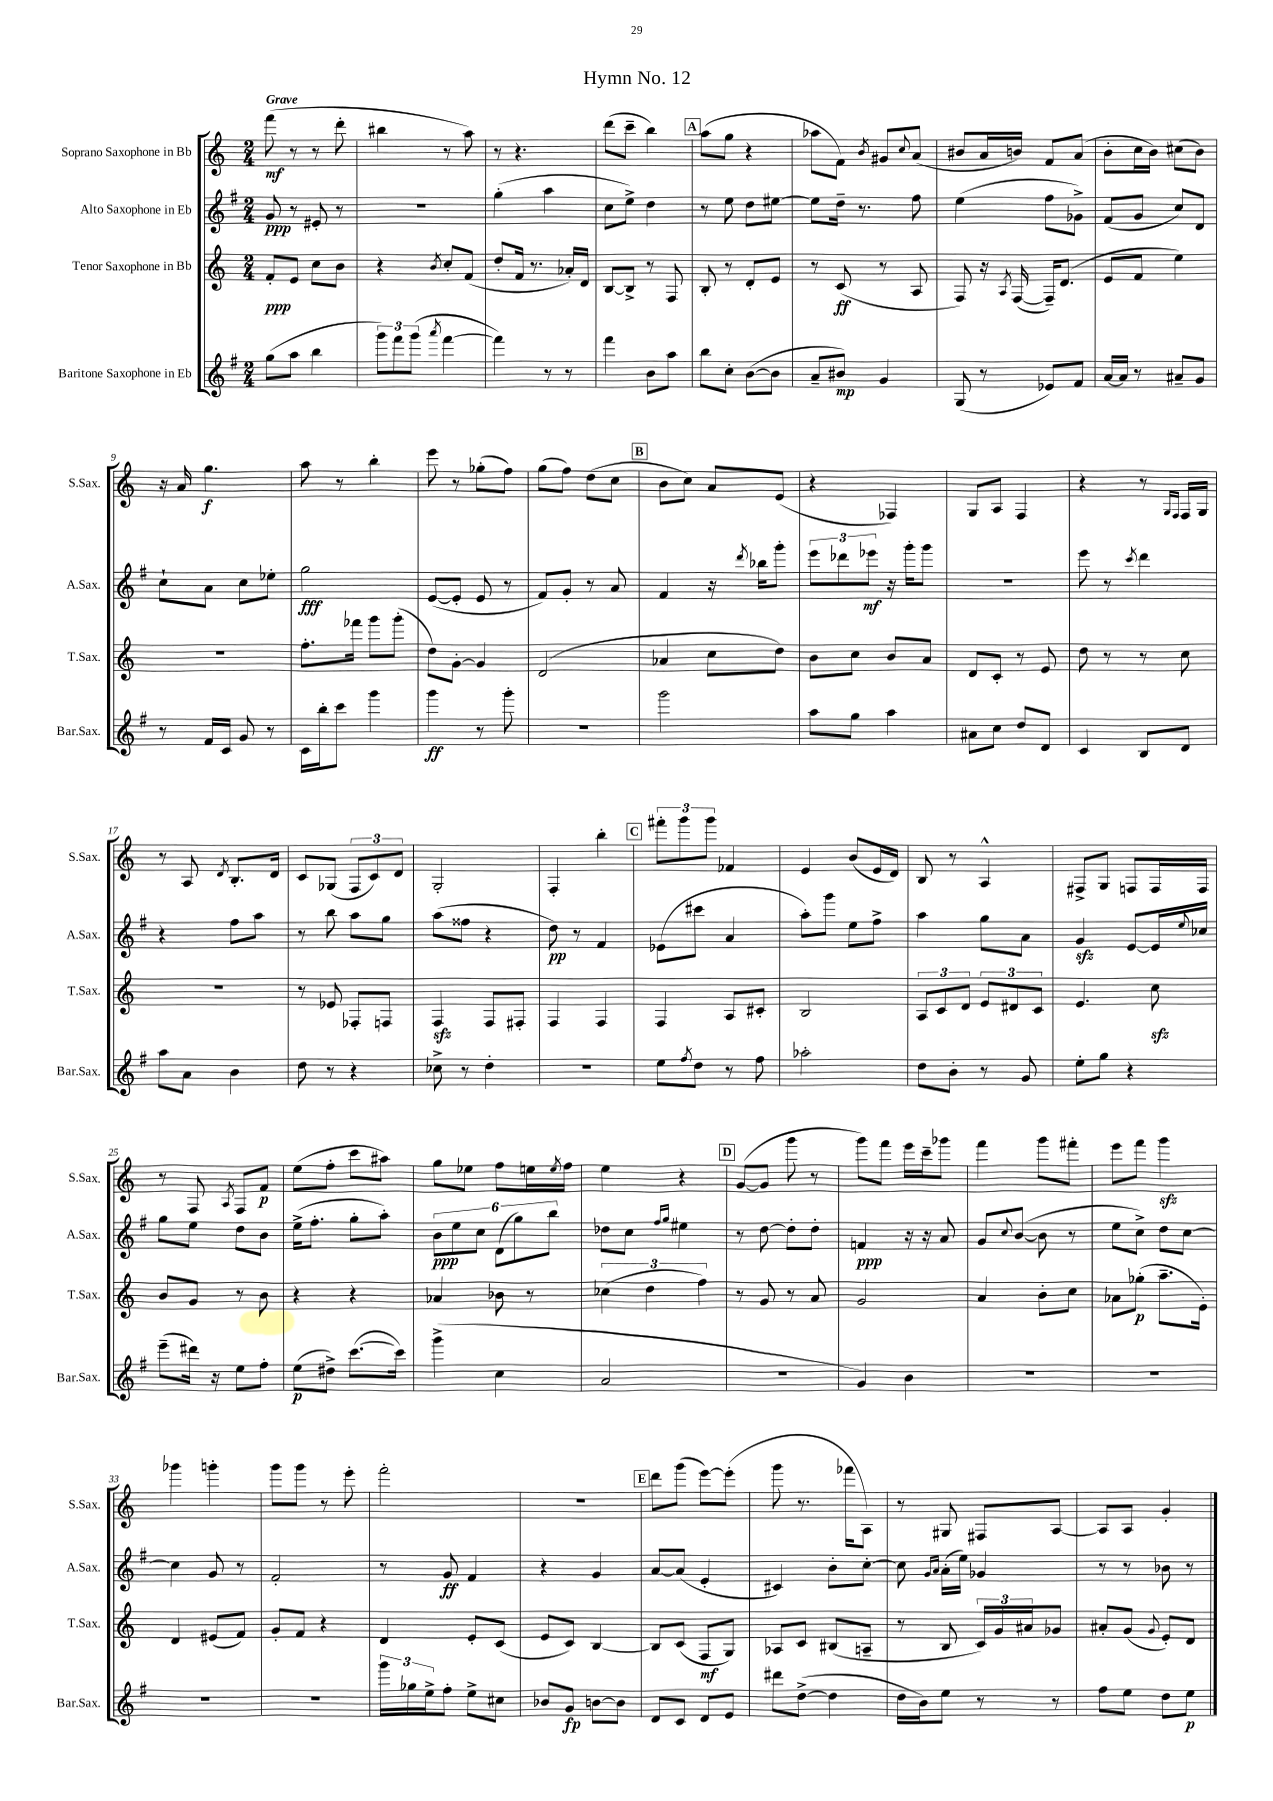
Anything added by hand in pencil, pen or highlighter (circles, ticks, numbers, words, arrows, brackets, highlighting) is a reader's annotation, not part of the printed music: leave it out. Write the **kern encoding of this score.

**kern	**dynam	**kern	**dynam	**kern	**dynam	**kern	**dynam
*part4	*part4	*part3	*part3	*part2	*part2	*part1	*part1
*staff4	*staff4	*staff3	*staff3	*staff2	*staff2	*staff1	*staff1
*I"Baritone Saxophone in Eb	*	*I"Tenor Saxophone in Bb	*	*I"Alto Saxophone in Eb	*	*I"Soprano Saxophone in Bb	*
*I'Bar.Sax.	*	*I'T.Sax.	*	*I'A.Sax.	*	*I'S.Sax.	*
*clefG2	*	*clefG2	*	*clefG2	*	*clefG2	*
*k[f#]	*	*k[]	*	*k[f#]	*	*k[]	*
*M2/4	*	*M2/4	*	*M2/4	*	*M2/4	*
=1	=1	=1	=1	=1	=1	=1	=1
!	!	!	!	!	!	!LO:TX:a:B:t=Grave	!
(8gg\L	.	8f'/L	ppp	8g/	ppp	(8fff\	mf
8aa\J	.	8e/J	.	8r	.	8r	.
4bb\	.	8cc\L	.	8e#X'/	.	8r	.
.	.	8b\J	.	8r	.	8ddd'\	.
=2	=2	=2	=2	=2	=2	=2	=2
12ggg\L)	.	4r	.	2r	.	4bb#X\	.
12fff#\	.	.	.	.	.	.	.
(12ggg\J	.	.	.	.	.	.	.
8qaaa/	.	8qb/	.	.	.	.	.
[4fff#\	.	8cc'/L	.	.	.	8r	.
.	.	(8f/J	.	.	.	8aa\)	.
=3	=3	=3	=3	=3	=3	=3	=3
4fff#\])	.	8dd'/L	.	(4gg'\	.	8r	.
.	.	16f/Jk	.	.	.	4.r	.
.	.	8.r	.	.	.	.	.
8r	.	.	.	4aa\	.	.	.
8r	.	16a-X'/LL)	.	.	.	.	.
.	.	16d/JJ	.	.	.	.	.
=4	=4	=4	=4	=4	=4	=4	=4
4fff#\	.	[8B/L	.	8cc\L	.	(8ddd\L	.
.	.	8B^/J]	.	8ee^\J)	.	8ccc~\J	.
8b\L	.	8r	.	4dd\	.	4bb\)	.
8aa\J	.	8F/	.	.	.	.	.
!!LO:REH:place=s1:t=A
=5	=5	=5	=5	=5	=5	=5	=5
8bb\L	.	8B'/	.	8r	.	(8aa\L	.
8cc'\J	.	8r	.	8ee\	.	8gg\J	.
([8b\L	.	8d'/L	.	8dd\L	.	4r	.
8b\J]	.	8e/J	.	[8ee#X\J	.	.	.
=6	=6	=6	=6	=6	=6	=6	=6
8a~/L	.	8r	.	8ee#\L]	.	8aa-X\L	.
8b#X/J)	mp	(8c/	ff	16dd~\Jk	.	8f\J)	.
.	.	.	.	8.r	.	.	.
.	.	.	.	.	.	8qb/	.
4g/	.	8r	.	.	.	8g#X/L	.
.	.	.	.	.	.	8qqcc/	.
.	.	8A/	.	8ff#\	.	(8a/J	.
=7	=7	=7	=7	=7	=7	=7	=7
(8G/	.	8F/)	.	(4ee\	.	8b#X/L	.
8r	.	16r	.	.	.	16a/L	.
.	.	8qA/	.	.	.	.	.
.	.	([16F/	.	.	.	16bn/JJ)	.
8e-X/L)	.	16F~/KL])	.	8ff#\L	.	8f/L	.
.	.	(8.d/J	.	.	.	.	.
8f#/J	.	.	.	8g-X^\J)	.	(8a/J	.
=8	=8	=8	=8	=8	=8	=8	=8
[16a/LL	.	8e/L	.	(8f#/L	.	8b'\L	.
16a/JJ]	.	.	.	.	.	.	.
8r	.	8f/J	.	8g/J	.	16cc\L	.
.	.	.	.	.	.	16b\JJ)	.
8a#X~/L	.	4ee\)	.	8cc/L)	.	(8cc#X\L	.
8g/J	.	.	.	8d/J	.	8b\J)	.
!!LO:LB:g=z
=9	=9	=9	=9	=9	=9	=9	=9
8r	.	2r	.	8cc`\L	.	16r	.
.	.	.	.	.	.	16a/	.
16f#/LL	.	.	.	8a\J	.	4.gg\	f
16c/JJ	.	.	.	.	.	.	.
8g/	.	.	.	8cc\L	.	.	.
8r	.	.	.	8ee-X'\J	.	.	.
=10	=10	=10	=10	=10	=10	=10	=10
16c\LL	.	8.ff'\L	.	2gg\	fff	8aa\	.
16bb'\J	.	.	.	.	.	.	.
8ccc\J	.	.	.	.	.	8r	.
.	.	16fff-X\Jk	.	.	.	.	.
4ggg\	.	8ggg\L	.	.	.	4bb'\	.
.	.	(8ggg'\J	.	.	.	.	.
=11	=11	=11	=11	=11	=11	=11	=11
4ggg\	ff	8dd\L)	.	([8e/L	.	8eee\	.
.	.	[8g'\J	.	8e'/J]	.	8r	.
8r	.	4g/]	.	8e/	.	(8gg-X'\L	.
8ggg'\	.	.	.	8r	.	8ff\J)	.
=12	=12	=12	=12	=12	=12	=12	=12
2r	.	(2d/	.	8f#/L)	.	(8gg\L	.
.	.	.	.	8g'/J	.	8ff\J)	.
.	.	.	.	8r	.	(8dd\L	.
.	.	.	.	8a/	.	8cc\J	.
!!LO:REH:place=s1:t=B
=13	=13	=13	=13	=13	=13	=13	=13
2ggg\	.	4a-X/	.	4f#/	.	8b\L	.
.	.	.	.	.	.	8cc\J)	.
.	.	8cc\L	.	16r	.	8a/L	.
.	.	.	.	8qddd/	.	.	.
.	.	.	.	16bb-X\KL	.	.	.
.	.	8dd\J)	.	8ggg'\J	.	(8e/J	.
=14	=14	=14	=14	=14	=14	=14	=14
8aa\L	.	8b\L	.	12eee\L	.	4r	.
.	.	.	.	12ddd-X\	.	.	.
8gg\J	.	8cc\J	.	.	.	.	.
.	.	.	.	12eee-X\J	mf	.	.
4aa\	.	8b/L	.	16r	.	4F-X/)	.
.	.	.	.	16ggg'\KL	.	.	.
.	.	8a/J	.	8ggg\J	.	.	.
=15	=15	=15	=15	=15	=15	=15	=15
8a#X\L	.	8d/L	.	2r	.	8G/L	.
8cc\J	.	8c'/J	.	.	.	8A/J	.
8dd/L	.	8r	.	.	.	4F/	.
8d/J	.	8e/	.	.	.	.	.
=16	=16	=16	=16	=16	=16	=16	=16
4c/	.	8dd\	.	8eee\	.	4r	.
.	.	8r	.	8r	.	.	.
.	.	.	.	8qccc/	.	.	.
8B/L	.	8r	.	4ddd\	.	8r	.
.	.	.	.	.	.	16qqG/LL	.
.	.	.	.	.	.	16qqF/JJ	.
8d/J	.	8cc\	.	.	.	16F/LL	.
.	.	.	.	.	.	16G/JJ	.
!!LO:LB:g=z
=17	=17	=17	=17	=17	=17	=17	=17
8aa\L	.	2r	.	4r	.	8r	.
8a\J	.	.	.	.	.	8A/	.
.	.	.	.	.	.	8qd/	.
4b\	.	.	.	8ff#\L	.	8.B'/L	.
.	.	.	.	8aa\J	.	.	.
.	.	.	.	.	.	16d/Jk	.
=18	=18	=18	=18	=18	=18	=18	=18
8dd\	.	8r	.	8r	.	8c/L	.
8r	.	8e-X/	.	8bb\	.	(8G-X/J	.
4r	.	8F-X'/L	.	8aa\L	.	12F/L	.
.	.	.	.	.	.	12c/)	.
.	.	8Fn/J	.	8gg\J	.	.	.
.	.	.	.	.	.	12d/J	.
=19	=19	=19	=19	=19	=19	=19	=19
8cc-X^\	.	4Fzz/	.	(8aa\L	.	2G'/	.
8r	.	.	.	8ff##X\J	.	.	.
4dd'\	.	8F/L	.	4r	.	.	.
.	.	8F#X'/J	.	.	.	.	.
=20	=20	=20	=20	=20	=20	=20	=20
2r	.	4F/	.	8dd\)	pp	4F'/	.
.	.	.	.	8r	.	.	.
.	.	4F/	.	4f#/	.	4bb'\	.
!!LO:REH:place=s1:t=C
=21	=21	=21	=21	=21	=21	=21	=21
8ee\L	.	4F/	.	(8e-X\L	.	12fff#X'\L	.
.	.	.	.	.	.	12ggg\	.
8qff#/	.	.	.	.	.	.	.
8dd\J	.	.	.	8ccc#X\J	.	.	.
.	.	.	.	.	.	12ggg\J	.
8r	.	8A/L	.	4a/	.	4f-X/	.
8ff#\	.	8c#X'/J	.	.	.	.	.
=22	=22	=22	=22	=22	=22	=22	=22
2aa-X'\	.	2B/	.	8aa'\L)	.	4e/	.
.	.	.	.	8ggg\J	.	.	.
.	.	.	.	8ee\L	.	(8b/L	.
.	.	.	.	8ff#^\J	.	16e/L	.
.	.	.	.	.	.	16d/JJ)	.
=23	=23	=23	=23	=23	=23	=23	=23
8dd\L	.	12A/L	.	4aa\	.	8B/	.
.	.	12c/	.	.	.	.	.
8b'\J	.	.	.	.	.	8r	.
.	.	12d/J	.	.	.	.	.
8r	.	12e/L	.	8gg\L	.	4A^^/	.
.	.	12d#X/	.	.	.	.	.
8g/	.	.	.	8a\J	.	.	.
.	.	12c/J	.	.	.	.	.
=24	=24	=24	=24	=24	=24	=24	=24
8ee'\L	.	4.e/	.	4gzz/	.	8F#X^/L	.
8gg\J	.	.	.	.	.	8G/J	.
4r	.	.	.	[8e/L	.	8Fn/L	.
.	.	8cczz\	.	16e/L]	.	16F/L	.
.	.	.	.	8qqee/	.	.	.
.	.	.	.	16cc-X/JJ	.	16F/JJ	.
!!LO:LB:g=z
=25	=25	=25	=25	=25	=25	=25	=25
(8eee~\L	.	8b/L	.	8gg\L	.	8r	.
16ddd#X\Jk)	.	8g/J	.	8ee\J	.	8F/	.
16r	.	.	.	.	.	.	.
.	.	.	.	.	.	8qA/	.
8ee\L	.	8r	.	8dd\L	.	8F/L	.
8ff#'\J	.	8b\	.	8b\J	.	8f/J	p
=26	=26	=26	=26	=26	=26	=26	=26
(8ee\L	p	4r	.	(16ee^\KL	.	(8ee\L	.
.	.	.	.	8.ff#'\J	.	.	.
8dd#X^\J)	.	.	.	.	.	8ff'\J	.
([8.ccc\L	.	4r	.	8gg'\L	.	8ccc\L	.
.	.	.	.	8aa'\J)	.	8aa#X\J)	.
16ccc\Jk])	.	.	.	.	.	.	.
=27	=27	=27	=27	=27	=27	=27	=27
(4ggg^\	.	4a-X/	.	12b\L	ppp	8gg\L	.
.	.	.	.	12ee\	.	.	.
.	.	.	.	.	.	8ee-X\J	.
.	.	.	.	12cc\J	.	.	.
4cc\	.	8b-X\	.	(12d\L	.	8ff\L	.
.	.	.	.	12gg\)	.	.	.
.	.	8r	.	.	.	16een\L	.
.	.	.	.	12bb\J	.	.	.
.	.	.	.	.	.	8qee/	.
.	.	.	.	.	.	16ff\JJ	.
=28	=28	=28	=28	=28	=28	=28	=28
2a/	.	(6cc-X\	.	8dd-X\L	.	4ee\	.
.	.	.	.	8cc\J	.	.	.
.	.	6dd\	.	.	.	.	.
.	.	.	.	16qqff#/LL	.	.	.
.	.	.	.	16qqgg/JJ	.	.	.
.	.	.	.	4ee#X\	.	4r	.
.	.	6ff\)	.	.	.	.	.
!!LO:REH:place=s1:t=D
=29	=29	=29	=29	=29	=29	=29	=29
2r	.	8r	.	8r	.	([8g/L	.
.	.	8g/	.	[8dd\	.	8g/J]	.
.	.	8r	.	8dd'\L]	.	8ggg\	.
.	.	8a/	.	8dd'\J	.	8r	.
=30	=30	=30	=30	=30	=30	=30	=30
4g/)	.	2g/	.	4fn/	ppp	8ggg\L)	.
.	.	.	.	.	.	8fff\J	.
4b\	.	.	.	16r	.	16eee\LL	.
.	.	.	.	16r	.	16ccc~\J	.
.	.	.	.	8a/	.	8ggg-X\J	.
=31	=31	=31	=31	=31	=31	=31	=31
2r	.	4a/	.	8g/L	.	4fff\	.
.	.	.	.	8qqcc/	.	.	.
.	.	.	.	([8b/J	.	.	.
.	.	8b'\L	.	8b\]	.	8ggg\L	.
.	.	8cc\J	.	8r	.	8fff#X'\J	.
=32	=32	=32	=32	=32	=32	=32	=32
2r	.	8a-X\L	.	8ee\L	.	8eee\L	.
.	.	(8gg-X'\J	p	8cc^\J)	.	8fff\J	.
.	.	8.aa~\L	.	8dd\L	.	4gggzz\	.
.	.	.	.	[8cc\J	.	.	.
.	.	16e'\Jk)	.	.	.	.	.
!!LO:LB:g=z
=33	=33	=33	=33	=33	=33	=33	=33
2r	.	4d/	.	4cc\]	.	4ggg-X\	.
.	.	(8e#X/L	.	8g/	.	4gggn'\	.
.	.	8f/J)	.	8r	.	.	.
=34	=34	=34	=34	=34	=34	=34	=34
2r	.	8g'/L	.	2f#'/	.	8ggg\L	.
.	.	8f/J	.	.	.	8ggg\J	.
.	.	4r	.	.	.	8r	.
.	.	.	.	.	.	8eee'\	.
=35	=35	=35	=35	=35	=35	=35	=35
24ggg\LL	.	4d/	.	8r	.	2fff'\	.
24gg-X\	.	.	.	.	.	.	.
24ee^\J	.	.	.	.	.	.	.
8ff#'\J	.	.	.	8g/	ff	.	.
8ee^\L	.	8e'/L	.	4f#/	.	.	.
8cc#X\J	.	(8c/J	.	.	.	.	.
=36	=36	=36	=36	=36	=36	=36	=36
8b-X/L	.	8e/L	.	4r	.	2r	.
8g/J	fp	8c/J)	.	.	.	.	.
[8bn\L	.	[4B/	.	4g/	.	.	.
8b\J]	.	.	.	.	.	.	.
!!LO:REH:place=s1:t=E
=37	=37	=37	=37	=37	=37	=37	=37
8d/L	.	8B/L]	.	[8a/L	.	8ddd\L	.
8c/J	.	(8c/J	.	(8a/J]	.	(8ggg\J	.
8d/L	.	8F/L	mf	4e'/	.	[8eee\L)	.
8e/J	.	8G/J)	.	.	.	(8eee'\J]	.
=38	=38	=38	=38	=38	=38	=38	=38
8ddd#X\L	.	8A-X/L	.	4c#X/)	.	8ggg\	.
([8dd^\J	.	8c/J	.	.	.	8.r	.
4dd\]	.	(8B#X/L	.	8b'\L	.	.	.
.	.	.	.	.	.	16fff-X\KL	.
.	.	8An~/J	.	[8cc'\J	.	8A\J)	.
=39	=39	=39	=39	=39	=39	=39	=39
16dd\LL	.	8r	.	8cc\]	.	8r	.
16b\J)	.	.	.	.	.	.	.
.	.	.	.	16qqg/LL	.	.	.
.	.	.	.	16qqa/JJ	.	.	.
8ee\J	.	8B/	.	(16a'\LL	.	8G#X/	.
.	.	.	.	16ee\JJ)	.	.	.
8r	.	24c/LL)	.	4g-X/	.	8F#X/L	.
.	.	24g/	.	.	.	.	.
.	.	24a#X/J	.	.	.	.	.
8r	.	8g-X/J	.	.	.	[8A/J	.
=40	=40	=40	=40	=40	=40	=40	=40
8ff#\L	.	8a#X'/L	.	8r	.	8A/L]	.
8ee\J	.	(8g/J	.	8r	.	8A/J	.
.	.	8qqg/	.	.	.	.	.
8dd\L	.	8e'/L)	.	8b-X\	.	4g'/	.
8ee\J	p	8d/J	.	8r	.	.	.
==	==	==	==	==	==	==	==
*-	*-	*-	*-	*-	*-	*-	*-
